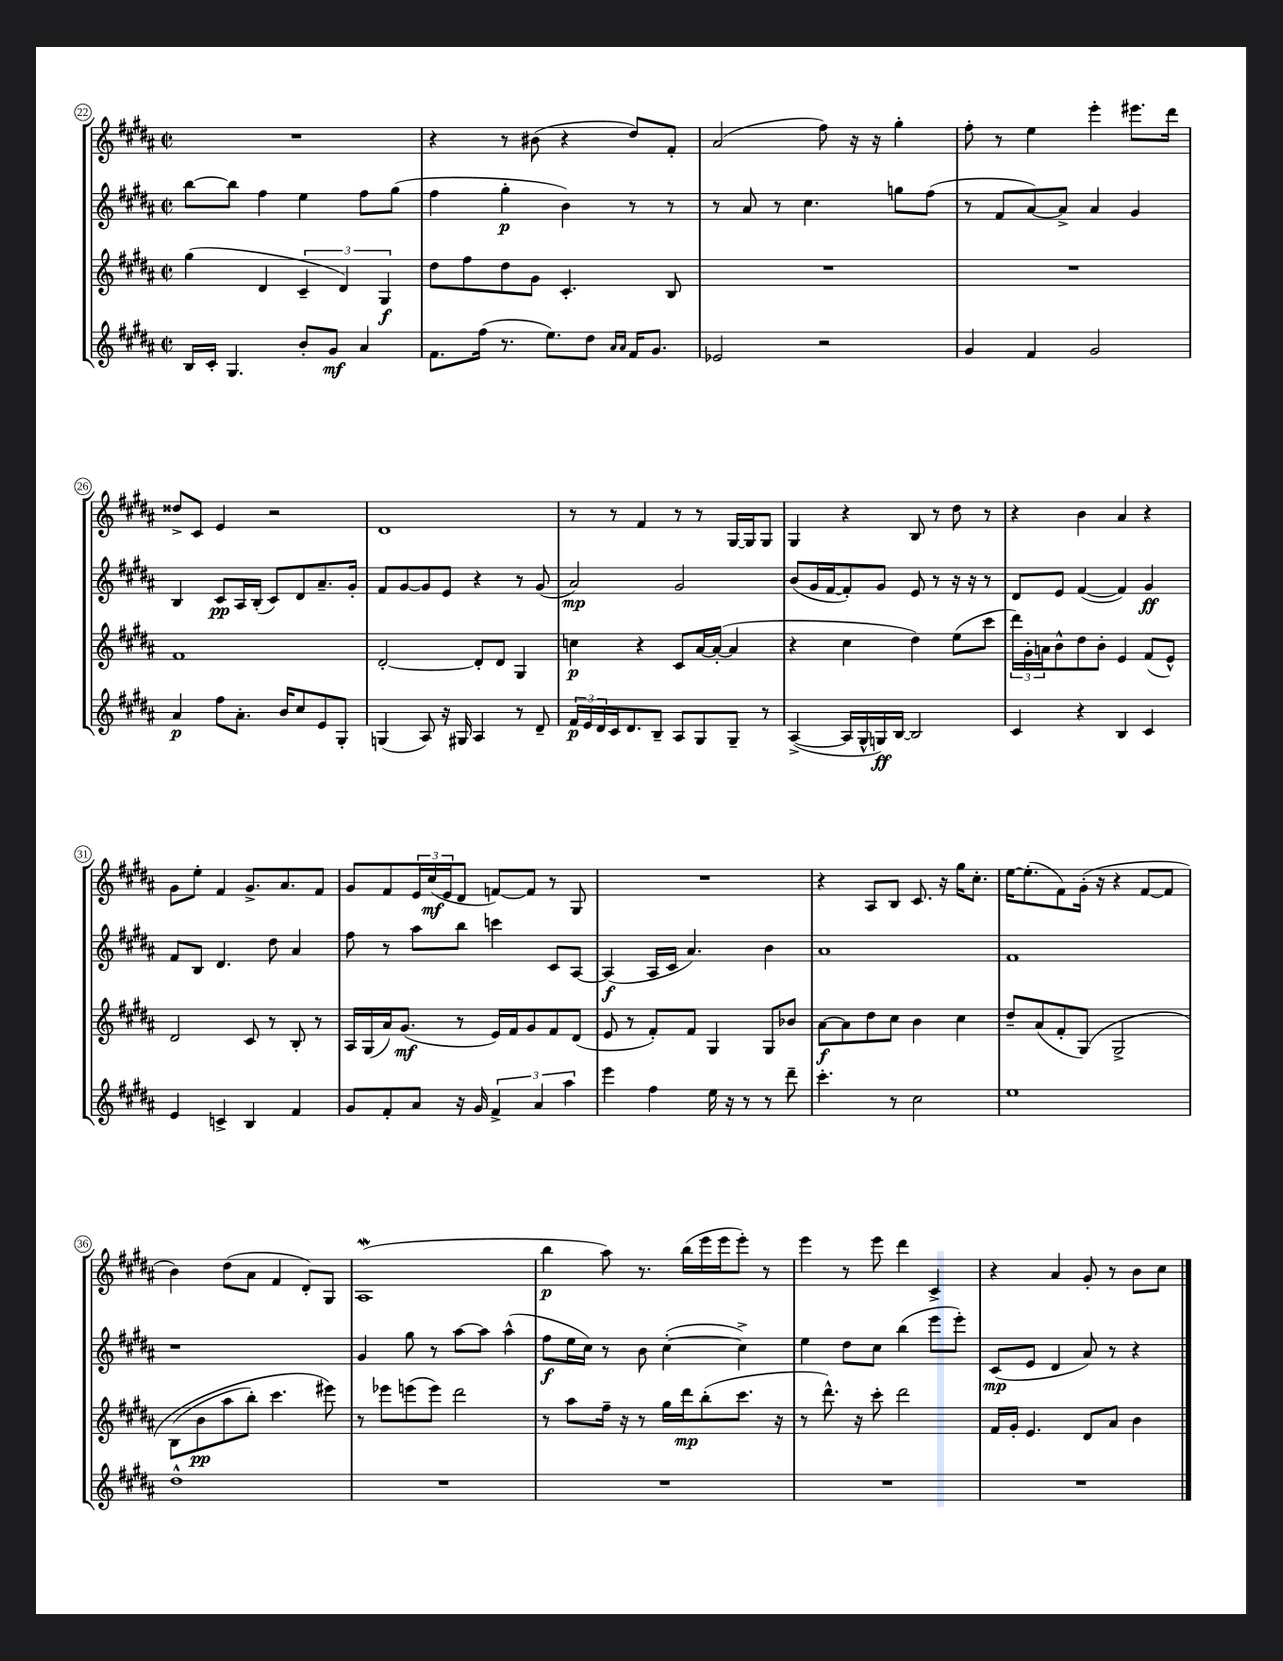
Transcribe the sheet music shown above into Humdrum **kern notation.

**kern	**kern	**kern	**kern
*staff4	*staff3	*staff2	*staff1
*clefG2	*clefG2	*clefG2	*clefG2
*k[f#c#g#d#a#]	*k[f#c#g#d#a#]	*k[f#c#g#d#a#]	*k[f#c#g#d#a#]
*M2/2	*M2/2	*M2/2	*M2/2
*met(c|)	*met(c|)	*met(c|)	*met(c|)
16B/LL	(4gg#\	[8bb\L	1r
16c#'/JJ	.	.	.
4.G#/	.	8bb\]J	.
.	4d#/	4ff#\	.
8b'/L	6c#~/	4ee\	.
8g#/J	.	.	.
.	6d#/)	.	.
4a#/	.	8ff#\L	.
.	6G#/	.	.
.	.	(8gg#\J	.
=	=	=	=
8.f#\L	8dd#\L	4ff#\	4r
.	8ff#\	.	.
(16ff#\Jk	.	.	.
8.r	8dd#\	4gg#'\	8r
.	8g#\J	.	(8b#\
8.ee\L)	.	.	.
.	4.c#'/	4b\)	4r
8dd#\J	.	.	.
16qqa#/LL	.	.	.
16qqa#/JJ	.	.	.
16f#/LK	.	8r	8dd#/L)
8.g#/J	.	.	.
.	8B/	8r	8f#'/J
=	=	=	=
2e-/	1r	8r	(2a#/
.	.	8a#/	.
.	.	8r	.
.	.	4.cc#\	.
2r	.	.	8ff#\)
.	.	.	16r
.	.	.	16r
.	.	8gg\L	4gg#'\
.	.	(8ff#\J	.
=	=	=	=
4g#/	1r	8r	8ff#'\
.	.	8f#/L	8r
4f#/	.	[8a#/)	4ee\
.	.	8a#^/]J	.
2g#/	.	4a#/	4eee'\
.	.	4g#/	8.eee#\L
.	.	.	16ddd#\Jk
=	=	=	=
4a#/	1f#	4B/	8dd##^/L
.	.	.	8c#/J
8ff#\L	.	8c#/L	4e/
8.a#'\J	.	16A#/L	.
.	.	(16B'/JJ	.
.	.	8c#/L)	2r
16b/LK	.	.	.
8cc#/	.	8d#/	.
8e/	.	8.a#~/	.
8G#'/J	.	.	.
.	.	16g#'/Jk	.
=	=	=	=
(4G/	[2d#'/	8f#/L	1d#
.	.	[8g#/	.
8A#/)	.	8g#/]	.
16r	.	8e/J	.
16G#/	.	.	.
4A#/	8d#'/]L	4r	.
.	8d#/J	.	.
8r	4G#/	8r	.
8d#~/	.	(8g#/	.
=	=	=	=
24f#/LL	4cc\	2a#/)	8r
24e/	.	.	.
24d#/	.	.	.
16c#/J	.	.	8r
8.d#/	.	.	.
.	4r	.	4f#/
8B~/J	.	.	.
8A#/L	8c#/L	2g#/	8r
8G#/	[16a#/L	.	8r
.	(16a#'/_JJ	.	.
8G#~/J	4a#/]	.	[16G#/LL
.	.	.	16G#/]J
8r	.	.	8G#/J
=	=	=	=
([4A#^/	4r	(8b/L	4G#/
.	.	16g#/L	.
.	.	[16f#/J	.
16A#/]LL	4cc#\	8f#'/])	4r
16G#^^/	.	.	.
16G/)	.	8g#/J	.
[16B/JJ	.	.	.
2B/]	4dd#\)	8e/	8B/
.	.	8r	8r
.	(8ee\L	16r	8dd#\
.	.	16r	.
.	8ccc#\J	8r	8r
=	=	=	=
4c#/	24ddd#\LL)	8d#/L	4r
.	24g#'\	.	.
.	24a\J	.	.
.	8b^^\	8e/J	.
4r	8dd#\	([4f#/	4b\
.	8b'\J	.	.
4B/	4e/	4f#/])	4a#/
4c#/	(8f#/L	4g#/	4r
.	8e^^/J)	.	.
=	=	=	=
4e/	2d#/	8f#/L	8g#\L
.	.	8B/J	8ee'\J
4c^/	.	4.d#/	4f#/
4B/	8c#/	.	8.g#^/L
.	8r	8dd#\	.
.	.	.	8.a#/
4f#/	8B'/	4a#/	.
.	8r	.	8f#/J
=	=	=	=
8g#/L	16A#/LL	8ff#\	8g#/L
.	(16G#/	.	.
8f#'/	16a#/J)	8r	8f#/
.	(8.g#/J	.	.
8a#/J	.	8aa#\L	24e/L
.	.	.	(24cc#/
.	.	.	24e/J
16r	8r	8bb\J	8d#/J
16g#/	.	.	.
6f#^/	16e/LL)	4ccc\	[8f/L)
.	16f#/J	.	.
.	8g#/	.	8f/]J
6a#/	.	.	.
.	8f#/	8c#/L	8r
6aa#\	.	.	.
.	(8d#/J	[8A#/J	8G#/
=	=	=	=
4eee\	8e/	(4A#/]	1r
.	8r	.	.
4ff#\	8f#'/L)	16A#/LL	.
.	.	16c#/JJ	.
.	8f#/J	4.a#/)	.
16ee\	4G#/	.	.
16r	.	.	.
8r	.	.	.
8r	8G#/L	4b\	.
8ddd#~\	8b-/J	.	.
=	=	=	=
4.ccc#'\	[8a#\L	1a#	4r
.	8a#\]	.	.
.	8dd#\	.	8A#/L
8r	8cc#\J	.	8B/J
2cc#\	4b\	.	8.c#/
.	.	.	16r
.	4cc#\	.	16gg#\LK
.	.	.	8.cc#'\J
=	=	=	=
1ee	8dd#~/L	1f#	[16ee\LK
.	.	.	(8.ee'\]
.	(8a#/	.	.
.	8f#'/	.	8f#\)
.	&(8G#/J)	.	(16g#'\Jk
.	.	.	16r
.	2G#^/	.	4r
.	.	.	[8f#/L
.	.	.	8f#/]J
=	=	=	=
1dd#^^	(8B\L	1r	4b\)
.	8b\	.	.
.	8aa#\	.	(8dd#\L
.	8bb'\J)	.	8a#\J
.	4.ccc#\	.	4f#/
.	.	.	8d#'/L)
.	8eee#\&)	.	8G#/J
=	=	=	=
1r	8r	4g#/	(1A#
.	8eee-\L	.	.
.	(8eee\	8gg#\	.
.	8eee\J)	8r	.
.	2ddd#\	[8aa#\L	.
.	.	8aa#\]J	.
.	.	(4aa#^^\	.
=	=	=	=
1r	8r	8ff#\L	4bb\
.	8aa#\L	16ee\L	.
.	.	16cc#\JJ)	.
.	16ff#~\Jk	8r	8aa#\)
.	16r	.	.
.	8r	8b\	8.r
.	16gg#\LL	([4cc#'\	.
.	16ddd#\J	.	(16bb\LL
.	(8bb'\	.	16eee\
.	.	.	16eee\J
.	8.ccc#\J	4cc#^\])	8eee'\J)
.	.	.	8r
.	16r	.	.
=	=	=	=
1r	8r	4ee\	4eee\
.	8.ddd#^^\)	.	.
.	.	8dd#\L	8r
.	16r	.	.
.	8ccc#'\	8cc#\J	8eee\
.	2ddd#\	(4bb\	4ddd#\
.	.	8eee\L	4c#^/
.	.	8eee'\J)	.
=	=	=	=
1r	16f#/LL	(8c#/L	4r
.	16g#'/JJ	.	.
.	4.e/	8e/J	.
.	.	4d#/	4a#/
.	8d#/L	8a#/)	8g#'/
.	8a#/J	8r	8r
.	4b\	4r	8b\L
.	.	.	8cc#\J
==	==	==	==
*-	*-	*-	*-
